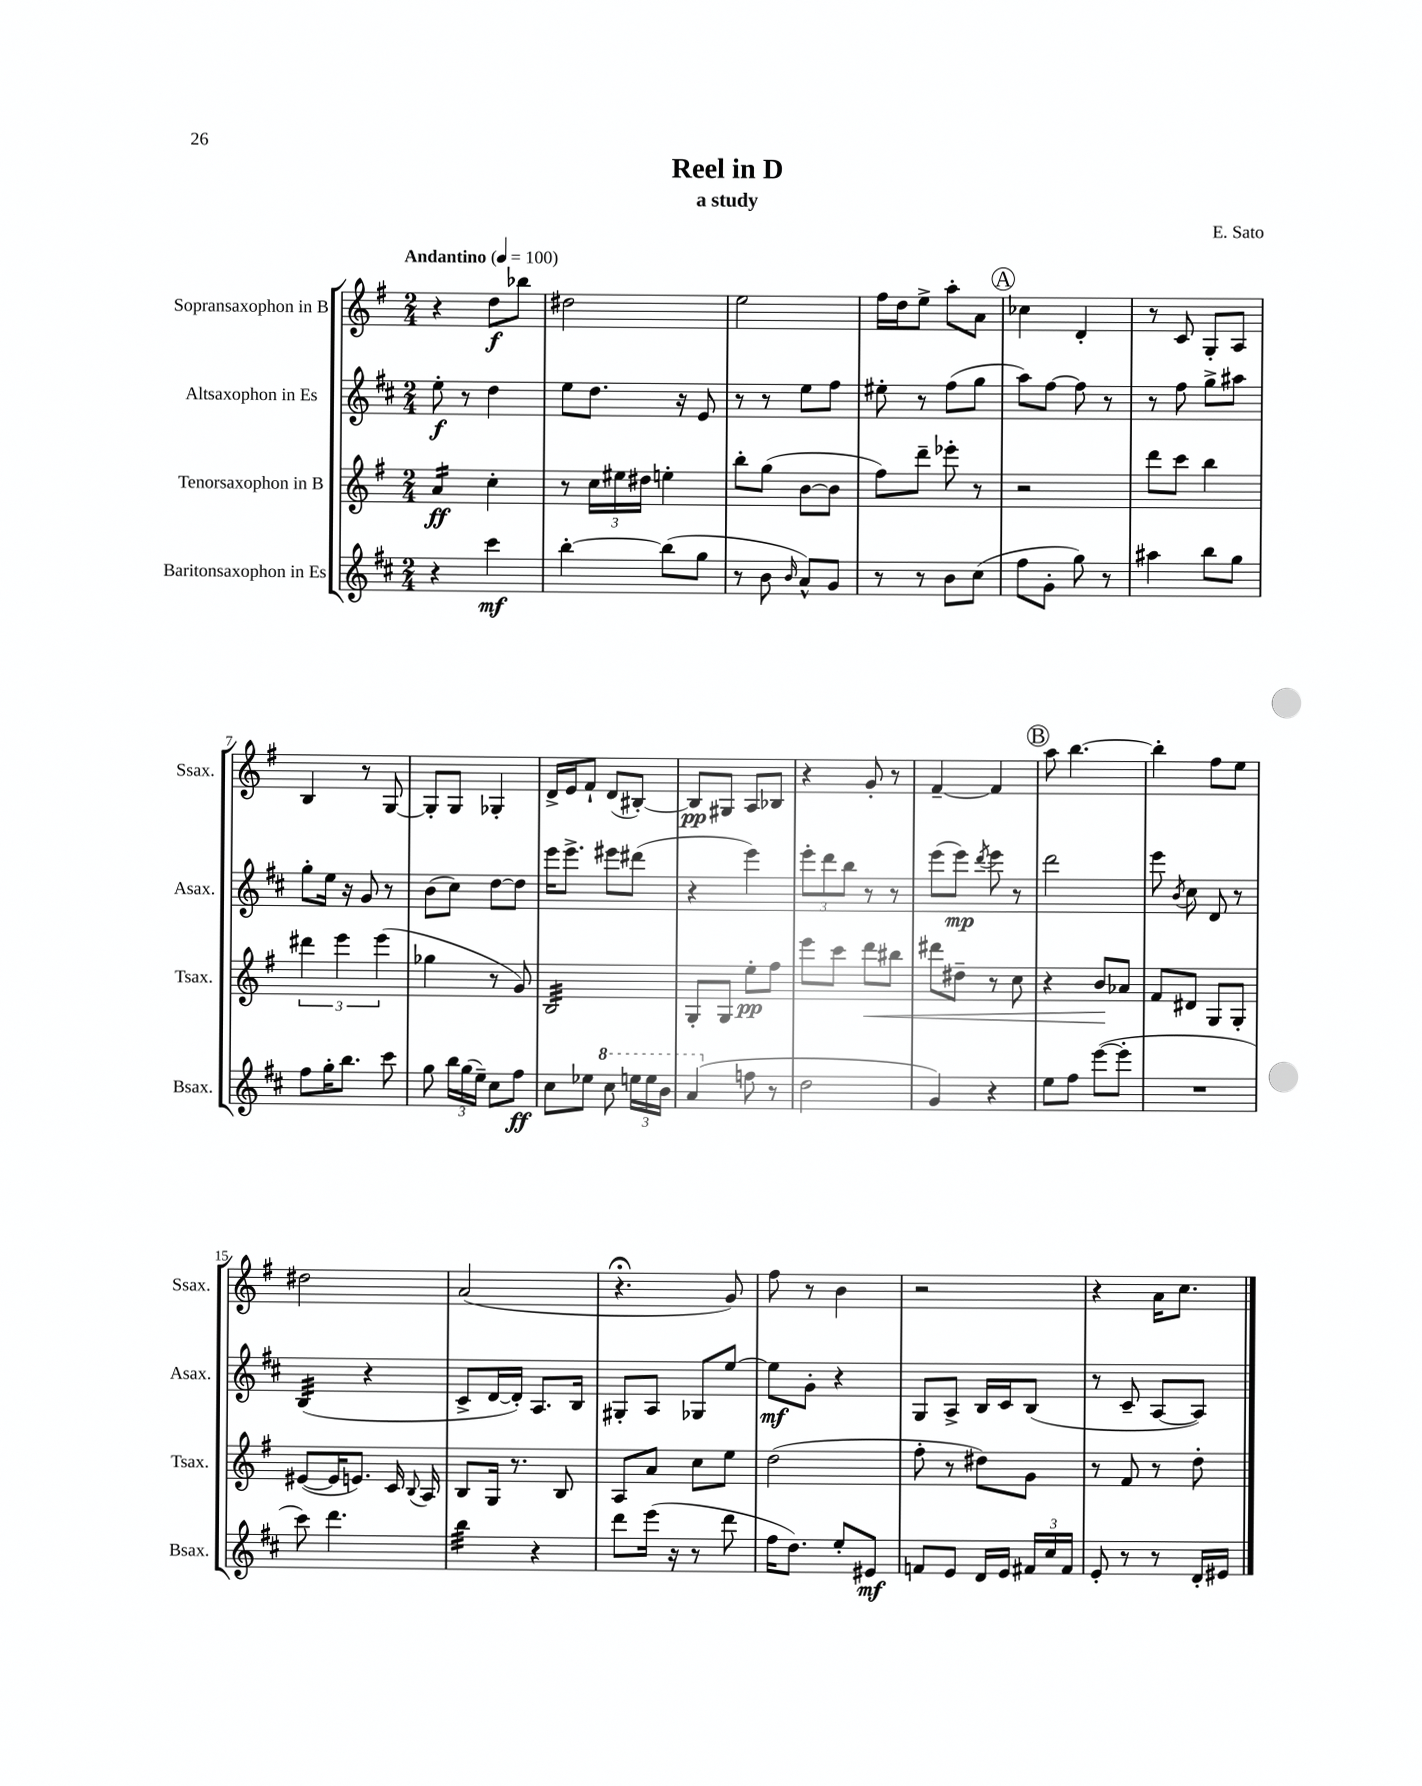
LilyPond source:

\header { title = "Reel in D" composer = "E. Sato" subtitle = "a study" }
<<
\new StaffGroup <<
\new Staff = "s0" \with { instrumentName = "Sopransaxophon in B" shortInstrumentName = "Ssax." } {
    \clef treble \key g \major \numericTimeSignature \time 2/4 \tempo "Andantino" 4 = 100
    \autoBeamOff r4 d''8[\f bes''8] |
    dis''2 |
    e''2 |
    fis''16[ d''16 e''8]-> a''8[-. a'8] |
    \mark \markup { \circle "A" } ces''4 d'4-. |
    r8 c'8 g8[-. a8] |
    b4 r8 g8~ |
    g8[-. g8] ges4-. |
    d'16[-> e'16 fis'8]-! d'8[( bis8]~-.) |
    bis8[\pp gis8] a8[ bes8] |
    r4 g'8-. r8 |
    fis'4~-- fis'4 |
    \mark \markup { \circle "B" } a''8 b''4.~ |
    b''4-. fis''8[ e''8] |
    dis''2 |
    a'2( |
    r4.\fermata g'8) |
    fis''8 r8 b'4 |
    r2 |
    r4 a'16[ c''8.] \bar "|." |
}
\new Staff = "s1" \with { instrumentName = "Altsaxophon in Es" shortInstrumentName = "Asax." } {
    \clef treble \key d \major \numericTimeSignature \time 2/4
    \autoBeamOff e''8-.\f r8 d''4 |
    e''8[ d''8.] r16 e'8 |
    r8 r8 e''8[ fis''8] |
    eis''8-. r8 fis''8[( g''8] |
    \mark \markup { \circle "A" } a''8[) fis''8]~ fis''8 r8 |
    r8 fis''8 g''8[-> ais''8] |
    g''8[-. e''16] r16 g'8 r8 |
    b'8[( cis''8]) d''8[~ d''8] |
    e'''16[ e'''8.]-> eis'''8[ dis'''8]( |
    r4 e'''4) |
    \tuplet 3/2 { e'''8[-. d'''8 b''8] } r8 r8 |
    e'''8[( e'''8]\mp) \acciaccatura { d'''8 } e'''8 r8 |
    \mark \markup { \circle "B" } d'''2 |
    e'''8 \acciaccatura { b'8 } cis''8 d'8 r8 |
    b4:32( r4 |
    cis'8[-> d'16~ d'16]-.) a8.[ b16] |
    gis8[-. a8] ges8[ e''8]~ |
    e''8[\mf g'8]-. r4 |
    g8[ a8]-> b16[ cis'16 b8]( |
    r8 cis'8-- a8[~ a8]) \bar "|." |
}
\new Staff = "s2" \with { instrumentName = "Tenorsaxophon in B" shortInstrumentName = "Tsax." } {
    \clef treble \key g \major \numericTimeSignature \time 2/4
    \autoBeamOff a'4:16\ff c''4-. |
    r8 \tuplet 3/2 { c''16[ eis''16 dis''16] } e''4-. |
    b''8[-. g''8]( b'8[~ b'8] |
    fis''8[) d'''8]-- ees'''8-. r8 |
    \mark \markup { \circle "A" } r2 |
    d'''8[ c'''8] b''4 |
    \tuplet 3/2 { dis'''4 e'''4 e'''4( } |
    ges''4 r8 g'8) |
    b2:32 |
    g8[-. g8] e''8[-.\pp fis''8] |
    e'''8[ c'''8] d'''8[\< bis''8] |
    dis'''8[ dis''8]-- r8 c''8 |
    \mark \markup { \circle "B" } r4 b'8[\! aes'8] |
    fis'8[ dis'8] g8[ g8]-. |
    eis'8[~( eis'16 e'8.]) c'16 \appoggiatura { b8 } a16 |
    b8[ g16] r8. b8 |
    a8[ a'8] c''8[ e''8] |
    d''2( |
    fis''8-. r8 dis''8[) g'8] |
    r8 fis'8 r8 d''8-. \bar "|." |
}
\new Staff = "s3" \with { instrumentName = "Baritonsaxophon in Es" shortInstrumentName = "Bsax." } {
    \clef treble \key d \major \numericTimeSignature \time 2/4
    \autoBeamOff r4 cis'''4\mf |
    b''4~-. b''8[( g''8] |
    r8 b'8 \grace { b'16 } a'8[-^) g'8] |
    r8 r8 b'8[ cis''8]( |
    \mark \markup { \circle "A" } fis''8[ g'8]-. g''8) r8 |
    ais''4 b''8[ g''8] |
    fis''8[ g''16-. b''8.] cis'''8 |
    g''8 \tuplet 3/2 { b''16[ g''16( e''16]--) } cis''8[ fis''8]\ff |
    cis''8[ ees''8] \ottava #1 cis'''8 \tuplet 3/2 { e'''!16[ e'''16 b''16] } |
    a''4( \ottava #0 f''8 r8 |
    d''2 |
    g'4) r4 |
    \mark \markup { \circle "B" } e''8[ fis''8] e'''8[~( e'''8]-. |
    R2 |
    cis'''8) d'''4. |
    b''4:32 r4 |
    d'''8[ e'''16]( r16 r8 d'''8 |
    fis''16[ d''8.]) e''8[-. eis'8]\mf |
    f'8[ e'8] d'16[ e'16] \tuplet 3/2 { fis'16[ cis''16 fis'16] } |
    e'8-. r8 r8 d'16[-. eis'16] \bar "|." |
}
>>
>>
